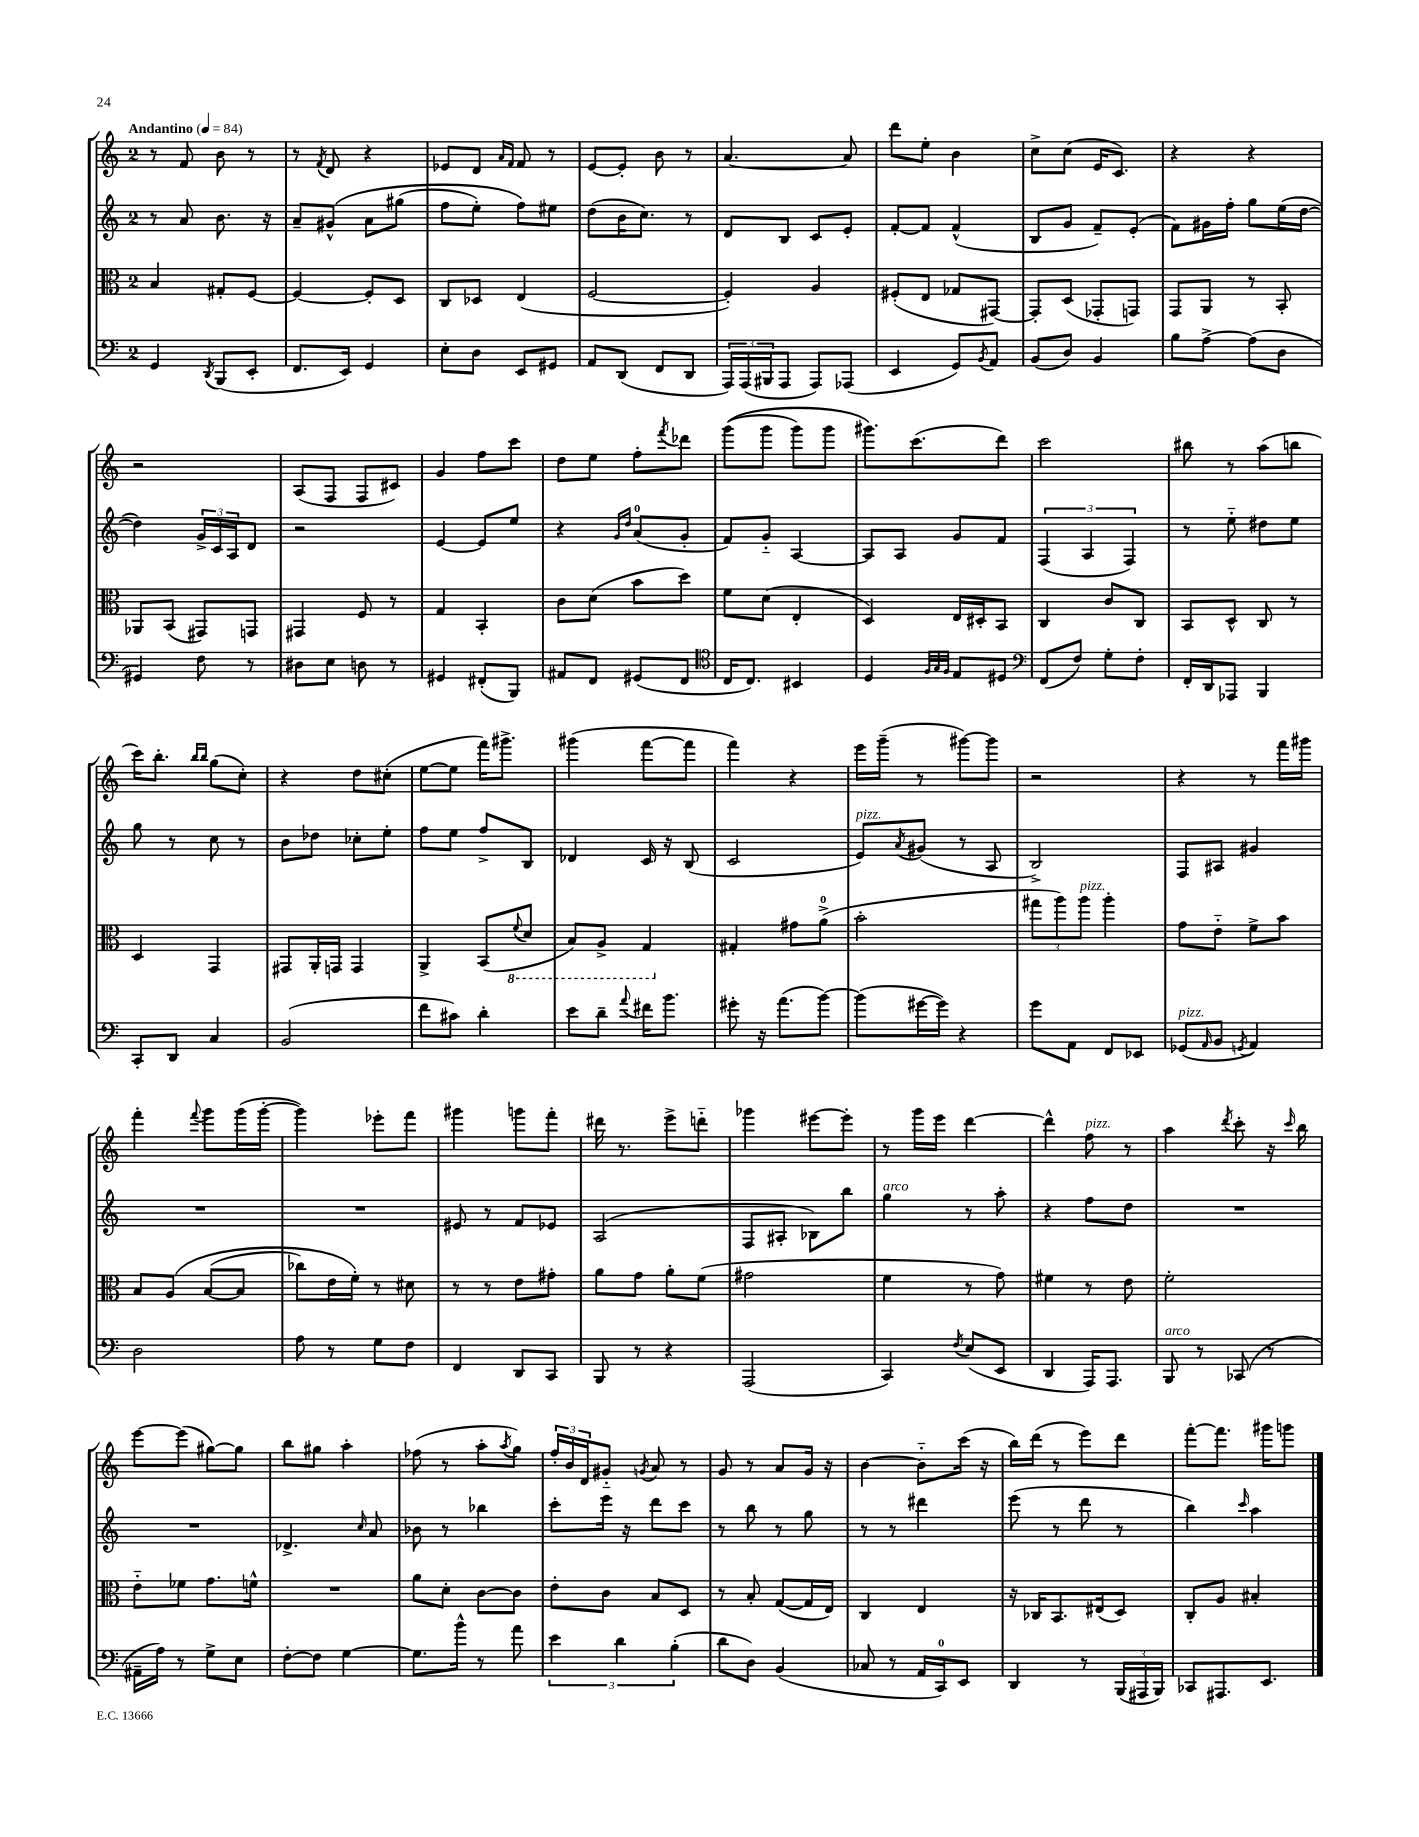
<<
\new StaffGroup <<
\new Staff = "s0" {
    \clef treble \key c \major \once \override Staff.TimeSignature.style = #'single-digit \time 2/4 \tempo "Andantino" 4 = 84
    r8 f'8 b'8 r8 |
    r8 \acciaccatura { f'8 } d'8 r4 |
    ees'8 d'8 \grace { a'16 f'16 } f'8 r8 |
    e'8~ e'8-. b'8 r8 |
    a'4.~ a'8 |
    d'''8 e''8-. b'4 |
    c''8-> c''8( e'16 c'8.) |
    r4 r4 |
    r2 |
    a8( f8 f8 cis'8) |
    g'4 f''8 c'''8 |
    d''8 e''8 f''8-. \acciaccatura { f'''8 } des'''8 |
    g'''8(\( g'''8 g'''8) g'''8 |
    gis'''8.\) c'''8.( d'''8) |
    c'''2 |
    bis''8 r8 a''8( b''8 |
    c'''16) b''8.-. \grace { b''16 b''16 } g''8( c''8-.) |
    r4 d''8 cis''8-.( |
    e''8~ e''8 f'''16) gis'''8.-> |
    gis'''4( f'''8~ f'''8 |
    f'''4) r4 |
    e'''16 g'''16--( r8 gis'''8~) gis'''8 |
    r2 |
    r4 r8 f'''16 gis'''16 |
    f'''4-. \appoggiatura { f'''8 } g'''8 g'''16( g'''16~-. |
    g'''4) ees'''8-. f'''8 |
    gis'''4 g'''8 f'''8-. |
    dis'''16 r8. e'''8-> d'''8-_ |
    ges'''4 eis'''8~ eis'''8-. |
    r8 g'''16 e'''16 d'''4~ |
    d'''4-^ f''8^\markup { \italic "pizz." } r8 |
    a''4 \acciaccatura { d'''8 } c'''8-. r16 \grace { c'''16 } b''16 |
    e'''8~ e'''8( gis''8~) gis''8 |
    b''8 gis''8 a''4-. |
    fes''8( r8 a''8-. \acciaccatura { a''8 } g''8) |
    \tuplet 3/2 { f''16-. b'16 d'16 } gis'8-_ \acciaccatura { g'8 } a'8 r8 |
    g'8 r8 a'8 g'16 r16 |
    b'4~ b'8-_ c'''16( r16 |
    b''16) d'''16( r8 e'''8) d'''8 |
    f'''8~-. f'''8. gis'''16 g'''8 \bar "|." |
}
\new Staff = "s1" {
    \clef treble \key c \major \once \override Staff.TimeSignature.style = #'single-digit \time 2/4
    r8 a'8 b'8. r16 |
    a'8-- gis'8-^\( a'8 gis''8( |
    f''8 e''8-.) f''8\) eis''8 |
    d''8( b'16 c''8.) r8 |
    d'8 b8 c'8 e'8-. |
    f'8~-. f'8 f'4-^( |
    b8 g'8 f'8--) e'8-.( |
    f'8) gis'16 f''16-. g''8 e''16( d''16~ |
    d''4) \tuplet 3/2 { g'16-> c'16 a16 } d'8 |
    r2 |
    e'4~ e'8 e''8 |
    r4 \grace { g'16 d''16 } a'8-0( g'8-. |
    f'8) g'8-_ a4~ |
    a8 a8 g'8 f'8 |
    \tuplet 3/2 { f4( a4 f4) } |
    r8 e''8-_ dis''8 e''8 |
    g''8 r8 c''8 r8 |
    b'8 des''8 ces''8-. e''8-. |
    f''8 e''8 f''8-> b8 |
    des'4 c'16 r16 b8( |
    c'2 |
    e'8^\markup { \italic "pizz." }) \acciaccatura { a'8 } gis'8( r8 a8 |
    b2->) |
    f8 ais8 gis'4 |
    R2 |
    R2 |
    eis'8 r8 f'8 ees'8 |
    a2( |
    f8 ais8-. bes8) b''8 |
    g''4^\markup { \italic "arco" } r8 a''8-. |
    r4 f''8 d''8 |
    R2 |
    R2 |
    des'4.-> \grace { c''16 } a'8 |
    bes'8 r8 bes''4 |
    c'''8-. e'''16 r16 d'''8 c'''8 |
    r8 b''8 r8 g''8 |
    r8 r8 dis'''4 |
    e'''8( r8 d'''8 r8 |
    b''4) \grace { c'''16 } a''4 \bar "|." |
}
\new Staff = "s2" {
    \clef alto \key c \major \once \override Staff.TimeSignature.style = #'single-digit \time 2/4
    b4 gis8-. f8~ |
    f4~ f8-. d8 |
    c8 des8 e4( |
    f2~ |
    f4-.) a4 |
    fis8-.( e8 ges8 gis,8~) |
    gis,8-. d8( ges,8-. g,8) |
    g,8 a,8 r8 b,8-. |
    aes,8 b,8( gis,8) g,8 |
    gis,4 f8 r8 |
    g4 b,4-. |
    c'8 d'8( b'8 d''8) |
    f'8 d'8( e4-. |
    d4) e16 dis16-. b,8 |
    c4 c'8 c8 |
    b,8 d8-^ c8 r8 |
    d4 g,4 |
    gis,8 a,16-. g,16 g,4 |
    a,4-> b,8( \ottava #-1 \appoggiatura { f8 } d8 |
    b,8) a,8-> g,4 \ottava #0 |
    gis4-. gis'8 a'8-0->( |
    b'2-. |
    \tuplet 3/2 { gis''8 a''8) a''8^\markup { \italic "pizz." } } a''4-. |
    g'8 e'8-_ f'8-> b'8 |
    b8 a8\( b8~( b8 |
    ces''8) e'16 f'16-.\) r8 dis'8 |
    r8 r8 e'8 gis'8-. |
    a'8 g'8 a'8-. f'8( |
    gis'2 |
    f'4 r8 g'8) |
    fis'4 r8 e'8 |
    f'2-. |
    e'8-_ fes'8 g'8. f'16-^ |
    R2 |
    a'8 d'8-. c'8~ c'8 |
    e'8-. c'8 b8 d8 |
    r8 b8-. g8~( g16 e16) |
    c4 e4 |
    r16 ces16 b,8. eis16( d8) |
    c8-. a8 bis4-. \bar "|." |
}
\new Staff = "s3" {
    \clef bass \key c \major \once \override Staff.TimeSignature.style = #'single-digit \time 2/4
    g,4 \acciaccatura { d,8 } b,,8( e,8-. |
    f,8. e,16) g,4 |
    e8-. d8 e,8 gis,8 |
    a,8 d,8( f,8 d,8 |
    \tuplet 3/2 { a,,16) a,,16( bis,,16 } a,,8 a,,8) aes,,8( |
    e,4 g,8) \acciaccatura { b,8 } a,8 |
    b,8( d8) b,4 |
    b8 a8~-> a8( d8 |
    gis,4) f8 r8 |
    dis8 e8 d8 r8 |
    gis,4 fis,8-.( b,,8) |
    ais,8 f,8 gis,8( f,8 |
    \clef tenor c16 c8.) bis,4 |
    d4 \grace { f32 g32 f32 } e8 dis8 |
    \clef bass f,8( f8) g8-. f8-. |
    f,16-. d,16 aes,,8 b,,4 |
    c,8-. d,8 c4 |
    b,2( |
    f'8 cis'8) d'4-. |
    e'8 d'8-- \appoggiatura { a'8 } fis'16 b'8. |
    gis'8-. r16 a'8.( b'8~) |
    b'8( gis'16~ gis'16) r4 |
    g'8 a,8 f,8 ees,8 |
    ges,8^\markup { \italic "pizz." }( \grace { a,16 } b,8 \acciaccatura { g,8 } a,4) |
    d2 |
    a8 r8 g8 f8 |
    f,4 d,8 c,8 |
    b,,8 r8 r4 |
    a,,2( |
    c,4) \acciaccatura { f8 } e8( e,8 |
    d,4 a,,16) a,,8. |
    b,,8^\markup { \italic "arco" } r8 ces,8( r8 |
    ais,16-- a16) r8 g8-> e8 |
    f8~-. f8 g4~ |
    g8. b'16-^ r8 a'8 |
    \tuplet 3/2 { e'4 d'4 b4-.( } |
    d'8 d8) b,4( |
    ces8 r8 a,16 c,16-0) e,8 |
    d,4 r8 \tuplet 3/2 { b,,16( ais,,16 b,,16) } |
    ces,8 ais,,8. e,8. \bar "|." |
}
>>
>>
\layout { \context { \Score \remove "Bar_number_engraver" } }
